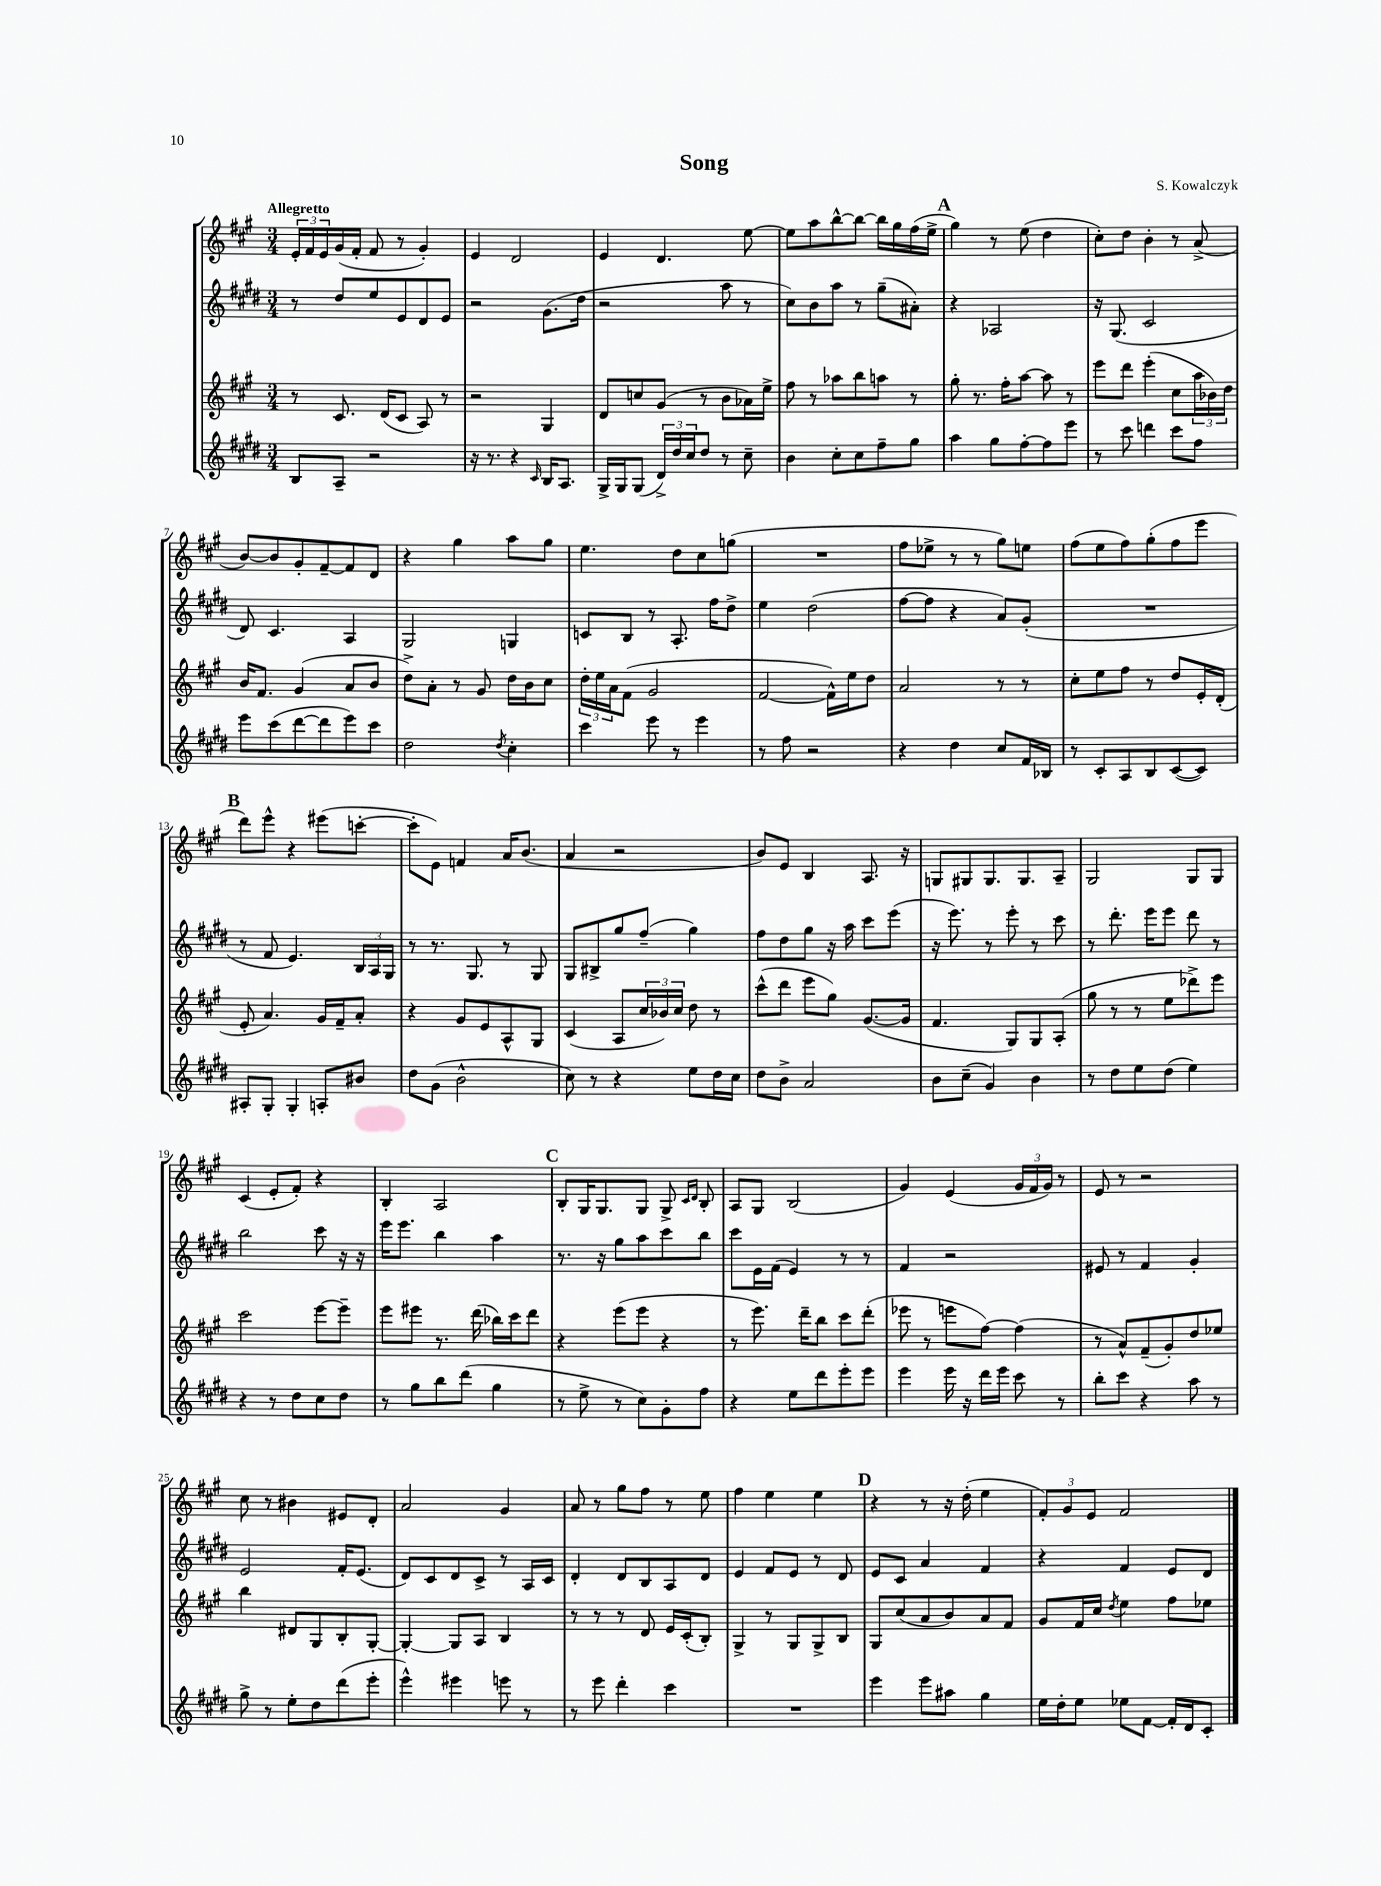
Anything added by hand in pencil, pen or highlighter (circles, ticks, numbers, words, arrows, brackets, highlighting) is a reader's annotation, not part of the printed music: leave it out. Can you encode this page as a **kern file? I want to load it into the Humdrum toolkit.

**kern	**kern	**kern	**kern
*staff4	*staff3	*staff2	*staff1
*clefG2	*clefG2	*clefG2	*clefG2
*k[f#c#g#d#]	*k[f#c#g#]	*k[f#c#g#d#]	*k[f#c#g#]
*M3/4	*M3/4	*M3/4	*M3/4
8B/L	8r	8r	24e'/LL
.	.	.	24f#/
.	.	.	24e/
8A~/J	8.c#/	8dd#/L	(16g#/
.	.	.	16f#'/JJ
2r	.	8ee/	8f#/
.	(16d/LK	.	.
.	8c#/J	8e/	8r
.	8A/)	8d#/	4g#'/)
.	8r	8e/J	.
=	=	=	=
16r	2r	2r	4e/
8.r	.	.	.
4r	.	.	2d/
16qqc#/	.	.	.
16B/LK	4G#/	(8.g#\L	.
8.A/J	.	.	.
.	.	16dd#\Jk	.
=	=	=	=
16G#^/LL	8d/L	2r	4e/
16G#/J	.	.	.
(8G#/J	8cc/	.	.
24d#^/LL)	(8g#/J	.	4.d/
24dd#/	.	.	.
24cc#/J	.	.	.
8dd#/J	8r	.	.
8r	8b\L	8aa\	.
8cc#~\	16a-\L)	8r	[8ee\
.	16ee^\JJ	.	.
=	=	=	=
4b\	8ff#\	8cc#\L)	8ee\]L
.	8r	8b\	8aa\
8cc#'\L	8aa-\L	8aa\J	[8bb^^\
8cc#\	8bb\	8r	8bb\_J
8ff#~\	8aa\J	(8gg#~\L	16bb\]LL
.	.	.	16gg#\
8gg#\J	8r	8a#'\J)	(16ff#\
.	.	.	16ee^\JJ
=	=	=	=
4aa\	8gg#'\	4r	4gg#\)
.	8.r	.	.
8gg#\L	.	2A-/	8r
.	16ff#'\LK	.	.
[8ff#'\	[8aa\J	.	(8ee\
8ff#\]	8aa\]	.	4dd\
8eee\J	8r	.	.
=	=	=	=
8r	8eee\L	16r	8cc#'\L)
.	.	(8.G#/	.
8ccc#\	8ddd\J	.	8dd\J
4ddd\	(4eee'\	2c#/	4b'\
8ccc#\L	8cc#\L	.	8r
8ff#\J	24aa\L	.	(8a^/
.	24b-\)	.	.
.	24dd\JJ	.	.
=	=	=	=
8eee\L	16b/LK	8d#/)	[8b/L)
.	8.f#/J	.	.
(8ccc#\	.	4.c#/	8b/]
[8ddd#\	(4g#/	.	8g#'/
8ddd#\]	.	.	[8f#~/
8eee\)	8a/L	4A/	8f#/]
8ccc#\J	8b/J	.	8d/J
=	=	=	=
2dd#\	8dd^\L)	2G#/	4r
.	8a'\J	.	.
.	8r	.	4gg#\
.	8g#/	.	.
8qdd#/	.	.	.
4cc#'\	16dd\LL	4G/	8aa\L
.	16b\J	.	.
.	8cc#\J	.	8gg#\J
=	=	=	=
4ccc#\	24dd'\LL	8c/L	4.ee\
.	24ee\	.	.
.	24a\J	.	.
.	(8f#\J	8B/J	.
8eee\	2g#/	8r	.
8r	.	8.A'/	8dd\L
4eee\	.	.	8cc#\
.	.	16ff#\LK	.
.	.	8dd#^\J	(8gg\J
=	=	=	=
8r	[2f#/	4ee\	2.r
8ff#\	.	.	.
2r	.	(2dd#\	.
.	16f#^^\]LL)	.	.
.	16ee\J	.	.
.	8dd\J	.	.
=	=	=	=
4r	2a/	[8ff#\L	8ff#\L
.	.	8ff#\]J	8ee-^\J
4dd#\	.	4r	8r
.	.	.	8r
8cc#/L	8r	8a/L)	8gg#\L)
16f#/L	8r	(8g#'/J	8ee\J
16B-/JJ	.	.	.
=	=	=	=
8r	8cc#'\L	2.r	(8ff#\L
8c#'/L	8ee\	.	8ee\
8A/	8ff#\J	.	8ff#\)
8B/	8r	.	(8gg#'\
([8c#/	8dd/L	.	8ff#\
8c#/]J)	16e'/L	.	8eee\J
.	(16d'/JJ	.	.
=	=	=	=
8A#'/L	8e'/	8r	8ddd\L)
8G#'/J	4.a/)	8f#/	8eee^^\J
4G#'/	.	4.e/)	4r
8A'/L	16g#/LL	.	(8eee#\L
.	16f#~/J	.	.
8b#/J	8a'/J	24B/LL	[8ccc'\J
.	.	24A/	.
.	.	24G#/JJ	.
=	=	=	=
8dd#\L	4r	8r	8ccc'\]L
(8g#\J	.	8.r	8e\J)
2b^^\	8g#/L	.	4f/
.	.	8.G#/	.
.	8e/	.	.
.	8A^^/	8r	16a/LK
.	.	.	(8.b/J
.	8G#/J	8G#/	.
=	=	=	=
8cc#\)	(4c#/	8G#/L	4a/
8r	.	8B#^/	.
4r	8A/L	8gg#/	2r
.	24cc#/L	(8ff#~/J	.
.	24b-/)	.	.
.	24cc#/JJ	.	.
8ee\L	8dd\	4gg#\)	.
16dd#\L	8r	.	.
16cc#\JJ	.	.	.
=	=	=	=
8dd#\L	(8ccc#^^\L	8ff#\L	8b/L)
8b^\J	8ddd\J	8dd#\	8e/J
2a/	8eee\L	8gg#\J	4B/
.	8gg#\J)	16r	.
.	.	16aa\	.
.	([8.g#/L	8ccc#\L	8.A/
.	.	(8eee\J	.
.	16g#/]Jk	.	16r
=	=	=	=
8b\L	4.f#/	16r	8G/L
.	.	8.eee\)	.
(8cc#~\J	.	.	8G#/
4g#/)	.	8r	8.G#/
.	8G#/L)	8eee'\	.
.	.	.	8.G#/
4b\	8G#/	8r	.
.	(8A'/J	8ccc#\	8A~/J
=	=	=	=
8r	8gg#\	8r	2G#/
8dd#\L	8r	8.ddd#'\	.
8ee\	8r	.	.
.	.	16eee\LK	.
(8dd#\J	8ee\L	8eee\J	.
4ee\)	8ddd-^\)	8ddd#\	8G#/L
.	8eee\J	8r	8G#/J
=	=	=	=
4r	2ccc#\	2bb\	(4c#/
8r	.	.	8e'/L
8dd#\L	.	.	8f#'/J)
8cc#\	[8eee\L	8ccc#\	4r
8dd#\J	8eee~\]J	16r	.
.	.	16r	.
=	=	=	=
8r	8eee\L	16eee\LK	4B'/
.	.	8.eee\J	.
8gg#\L	8eee#\J	.	.
8bb\	8.r	4bb\	2A/
(8ddd#\J	.	.	.
.	(16ddd\	.	.
4gg#\	16bb-\LL)	4aa\	.
.	16ccc#\J	.	.
.	8ddd\J	.	.
=	=	=	=
8r	4r	8.r	8B'/L
8ee^\	.	.	16G#/K
.	.	16r	8.G#/
8r	(8eee\L	8gg#\L	.
8cc#\L)	8eee\J	8aa\	8G#/J
8g#'\	4r	8ccc#\	8G#^/
.	.	.	16qqc#/LL
.	.	.	16qqd/JJ
8ff#\J	.	8bb\J	8B'/
=	=	=	=
4r	8r	8ccc#\L	8A/L
.	8.eee\)	16e\L	8G#/J
.	.	(16f#\JJ	.
8ee\L	.	4e/)	(2B/
.	16ddd~\LK	.	.
8ddd#\	8bb\J	.	.
8eee'\	8ccc#\L	8r	.
8eee\J	(8ddd'\J	8r	.
=	=	=	=
4eee\	8eee-\	4f#/	4g#/)
.	8r	.	.
16eee\	8eee\L	2r	(4e/
16r	.	.	.
16ddd#\LL	[8ff#\J)	.	.
16eee\JJ	.	.	.
8ccc#\	(4ff#\]	.	24g#/LL
.	.	.	24f#/
.	.	.	24g#/JJ)
8r	.	.	8r
=	=	=	=
8bb'\L	8r	8e#/	8e/
8ccc#\J	8a^^/L)	8r	8r
4r	(8f#~/	4f#/	2r
.	8g#'/)	.	.
8aa\	8dd/	4g#'/	.
8r	8ee-/J	.	.
=	=	=	=
8gg#^\	4bb\	2e/	8cc#\
8r	.	.	8r
8ee'\L	8d#/L	.	4b#\
8dd#\	8G#/	.	.
(8ddd#\	8B'/	16f#'/LK	8e#/L
.	.	(8.e/J	.
8eee'\J	[8G#'/J	.	8d'/J
=	=	=	=
4eee^^\)	4G#'/_	8d#/L)	2a/
.	.	8c#/	.
4eee#\	8G#/]L	8d#/	.
.	8A/J	8c#^/J	.
8eee\	4B/	8r	4g#/
8r	.	16A/LL	.
.	.	16c#/JJ	.
=	=	=	=
8r	8r	4d#'/	8a/
8eee\	8r	.	8r
4ddd#'\	8r	8d#/L	8gg#\L
.	8d/	8B/	8ff#\J
4ccc#\	16e/LL	8A/	8r
.	(16c#'/J	.	.
.	8B'/J)	8d#/J	8ee\
=	=	=	=
2.r	4G#^/	4e/	4ff#\
.	8r	8f#/L	4ee\
.	8G#/L	8e/J	.
.	8G#^/	8r	4ee\
.	8B/J	8d#/	.
=	=	=	=
4eee\	8G#/L	8e/L	4r
.	(8cc#/	8c#/J	.
8eee\L	8a/	4a/	8r
8aa#\J	8b/)	.	16r
.	.	.	(16dd'\
4gg#\	8a/	4f#/	4ee\
.	8f#/J	.	.
=	=	=	=
16ee\LL	8g#/L	4r	12f#'/L)
16dd#'\J	.	.	.
.	.	.	12g#/
8ee\J	16f#/L	.	.
.	.	.	12e/J
.	16cc#/JJ	.	.
.	8qdd/	.	.
8ee-\L	4ee\	4f#/	2f#/
[8f#\J	.	.	.
16f#'/]LL	8ff#\L	8e/L	.
16d#/J	.	.	.
8c#'/J	8ee-\J	8d#/J	.
==	==	==	==
*-	*-	*-	*-
